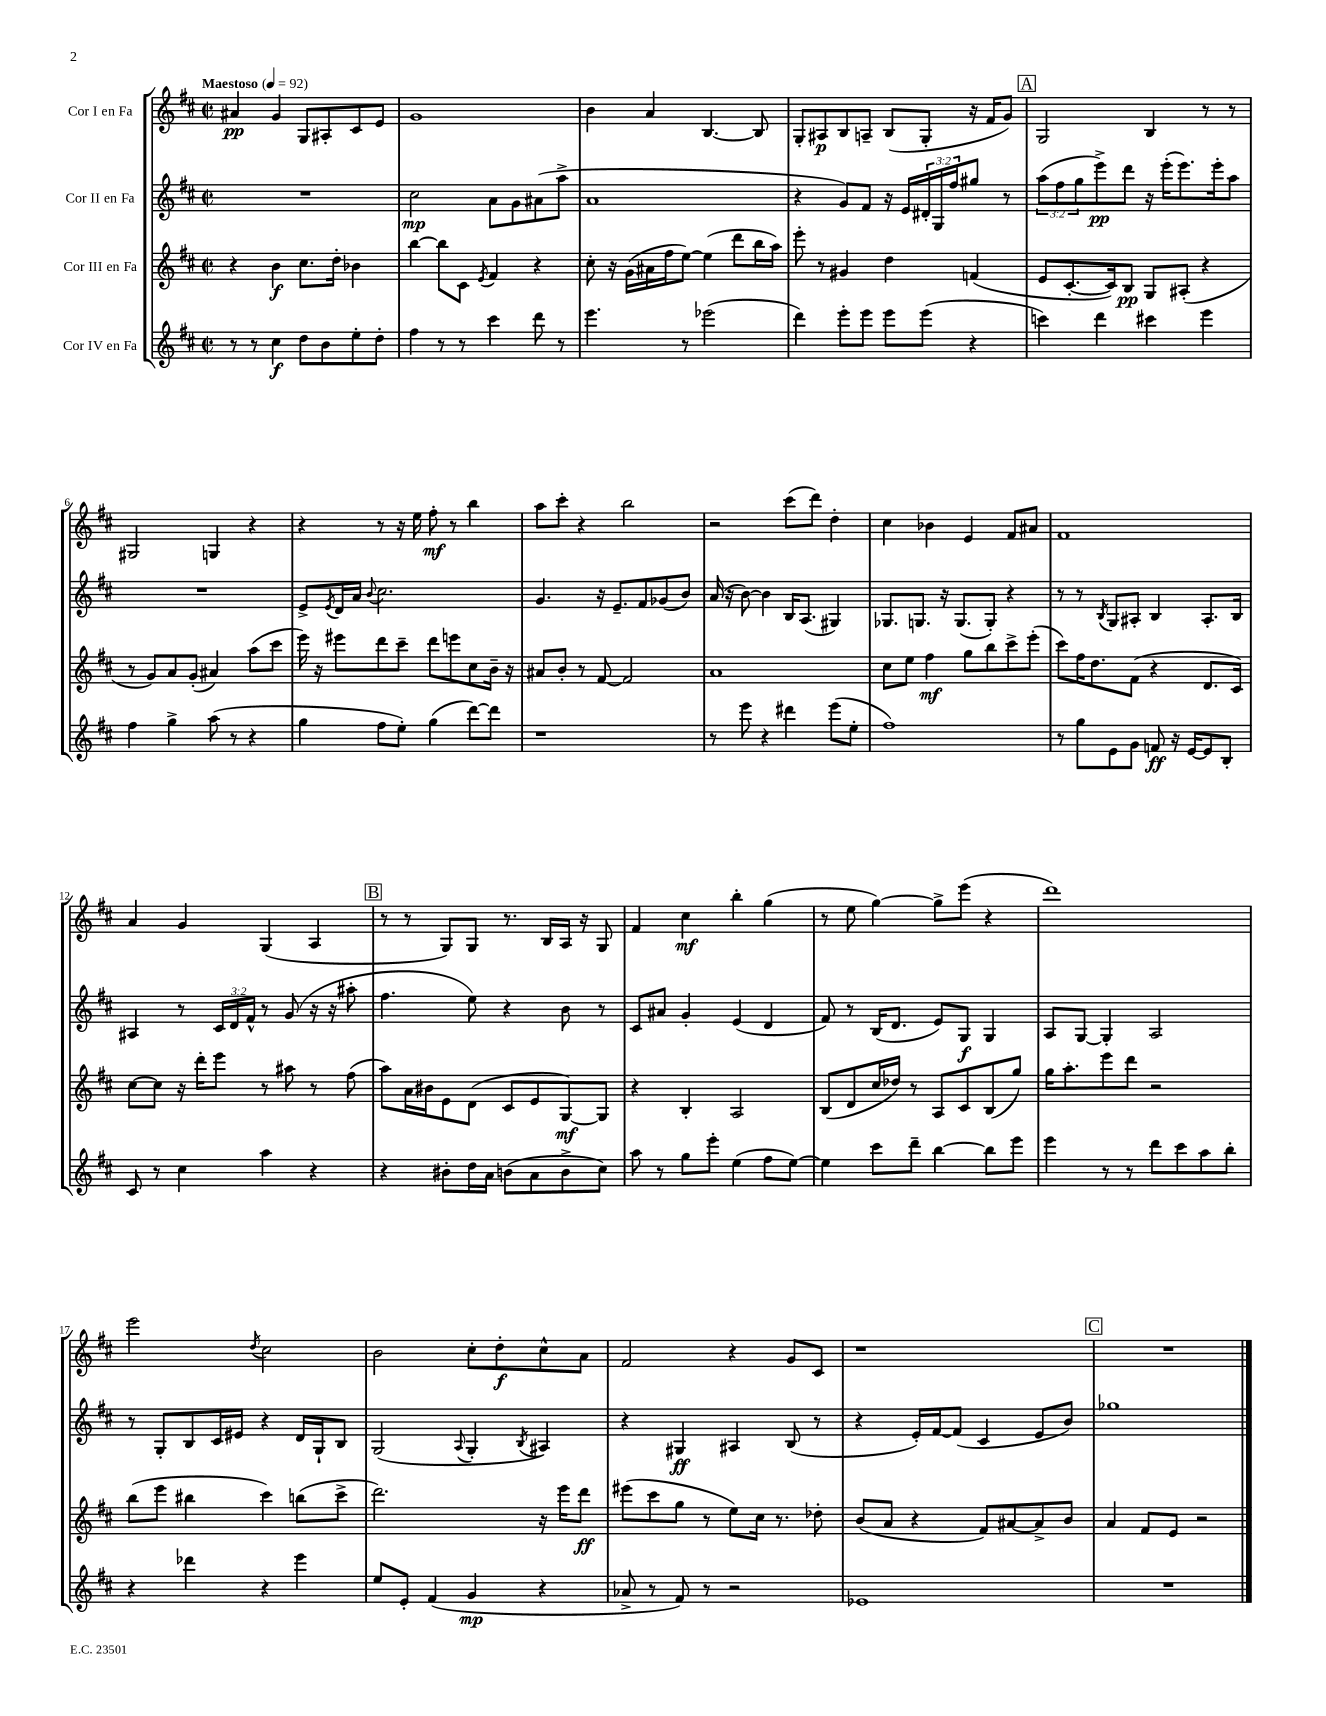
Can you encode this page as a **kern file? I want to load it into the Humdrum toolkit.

**kern	**kern	**kern	**kern
*staff4	*staff3	*staff2	*staff1
*clefG2	*clefG2	*clefG2	*clefG2
*k[f#c#]	*k[f#c#]	*k[f#c#]	*k[f#c#]
*M2/2	*M2/2	*M2/2	*M2/2
*met(c|)	*met(c|)	*met(c|)	*met(c|)
*MM92	*MM92	*MM92	*MM92
8r	4r	1r	4a#
8r	.	.	.
4cc#	4b	.	4g
8dd	8.cc#	.	8G
8b	.	.	8A#'
.	16dd'	.	.
8ee'	4b-	.	8c#
8dd'	.	.	8e
=	=	=	=
4ff#	[4bb	2cc#	1g
8r	8bb]	.	.
8r	8c#	.	.
.	8qe	.	.
4ccc#	4f#	8a	.
.	.	8g	.
8ddd	4r	(8a#	.
8r	.	8aa^	.
=	=	=	=
4.eee	8cc#'	1a	4b
.	16r	.	.
.	(16g	.	.
.	16a#	.	4a
.	16ff#	.	.
8r	[8ee)	.	.
(2eee-	(4ee]	.	[4.B
.	8ddd	.	.
.	16bb	.	8B]
.	16aa)	.	.
=	=	=	=
4ddd)	8eee'	4r	8G'
.	8r	.	8A#
8eee'	4g#	8g)	8B
8eee	.	8f#	8A~
8eee	4dd	16r	(8B
.	.	16e	.
(8eee	.	24d#'	8G'
.	.	24G	.
.	.	24ff#	.
4r	(4f	8gg#	16r
.	.	.	16f#
.	.	8r	8g)
=	=	=	=
4ccc)	8e	(12aa	2G
.	.	12ff#	.
.	[8.c#'	.	.
.	.	12gg	.
4ddd	.	8eee^)	.
.	16c#])	.	.
.	8B	8ddd	.
4ccc#	8G	16r	4B
.	.	(16eee'	.
.	(8A#'	8.eee)	.
4eee	4r	.	8r
.	.	16eee'	.
.	.	8aa	8r
=	=	=	=
4ff#	8r	1r	2G#
.	8g)	.	.
4gg^	8a	.	.
.	(8g'	.	.
(8aa	4a#)	.	4G
8r	.	.	.
4r	(8aa	.	4r
.	8ccc#	.	.
=	=	=	=
4gg	16eee)	8e^	4r
.	16r	.	.
.	.	8qe	.
.	8eee#	16d	.
.	.	16a	.
.	.	8qqb	.
8ff#	8ddd	2.cc#	8r
8ee')	8ccc#~	.	16r
.	.	.	16ee
(4gg	8ddd	.	8ff#'
.	8eee	.	8r
[8ddd)	8cc#	.	4bb
8ddd]	16b~	.	.
.	16r	.	.
=	=	=	=
1r	8a#	4.g	8aa
.	8b'	.	8ccc#'
.	8r	.	4r
.	[8f#	16r	.
.	.	8.e~	.
.	2f#]	.	2bb
.	.	8f#	.
.	.	(8g-	.
.	.	8b)	.
=	=	=	=
8r	1a	(16a	2r
.	.	16r	.
8eee	.	[8b)	.
4r	.	4b]	.
4ddd#	.	16B	(8ccc#
.	.	(8.A	.
.	.	.	8ddd)
(8eee	.	4G#)	4dd'
8ee'	.	.	.
=	=	=	=
1ff#)	8cc#	8.G-	4cc#
.	8ee	.	.
.	.	8.G	.
.	4ff#	.	4b-
.	.	16r	.
.	.	(8.G	.
.	8gg	.	4e
.	8bb	8G')	.
.	8ccc#^	4r	8f#
.	(8eee'	.	8a#
=	=	=	=
8r	8ccc#)	8r	1f#
8gg	16ff#	8r	.
.	8.dd	.	.
.	.	8qB	.
8e	.	8G	.
8g	(8f#	8A#'	.
8f	4r	4B	.
16r	.	.	.
[16e	.	.	.
8e]	8.d	8.A#'	.
8B'	.	.	.
.	16c#)	16B	.
=	=	=	=
8c#	[8cc#	4A#	4a
8r	8cc#]	.	.
4cc#	16r	8r	4g
.	16ddd'	.	.
.	8eee	24c#	.
.	.	24d	.
.	.	24f#^^	.
4aa	8r	8r	(4G
.	8aa#	(8g	.
4r	8r	16r	4A
.	.	16r	.
.	(8ff#	8aa#'	.
=	=	=	=
4r	8aa)	4.ff#	8r
.	16a	.	8r
.	16b#	.	.
8b#'	8e	.	8G)
16dd	(8d	8ee)	8G
16a	.	.	.
(8b	8c#	4r	8.r
8a	8e	.	.
.	.	.	16B
8b^	[8G)	8b	16A
.	.	.	16r
8cc#)	8G]	8r	8G
=	=	=	=
8aa	4r	8c#	4f#
8r	.	8a#	.
8gg	4B'	4g'	4cc#
8eee'	.	.	.
(4ee	2A	(4e	4bb'
8ff#	.	4d	(4gg
[8ee)	.	.	.
=	=	=	=
4ee]	(8B	8f#)	8r
.	8d	8r	8ee
8ccc#	16cc#	(16B	[4gg)
.	16dd-)	8.d	.
8ddd~	8r	.	.
[4bb	8A	8e)	8gg^]
.	8c#	8G	(8eee
8bb]	(8B	4G	4r
8eee	8gg)	.	.
=	=	=	=
4eee	16gg	8A	1ddd)
.	8.aa'	.	.
.	.	[8G	.
8r	8eee	4G']	.
8r	8ddd	.	.
8ddd	2r	2A	.
8ccc#	.	.	.
8aa	.	.	.
8bb'	.	.	.
=	=	=	=
4r	(8bb	8r	2eee
.	8eee	8G'	.
4ddd-	4bb#	8B	.
.	.	16c#	.
.	.	16e#	.
.	.	.	8qdd
4r	4ccc#)	4r	2cc#
4eee	(8bb	16d	.
.	.	16G`	.
.	8ccc#^	8B	.
=	=	=	=
8ee	2.ddd)	(2G	2b
8e'	.	.	.
(4f#	.	.	.
.	.	8qqA	.
4g	.	4G'	8cc#'
.	.	.	8dd'
.	.	8qB	.
4r	16r	4A#)	8cc#^^
.	16eee	.	.
.	8ddd	.	8a
=	=	=	=
8a-^	(8eee#	4r	2f#
8r	8ccc#	.	.
8f#)	8gg	4G#	.
8r	8r	.	.
2r	8ee)	4A#	4r
.	16cc#	.	.
.	8.r	.	.
.	.	(8B	8g
.	8dd-'	8r	8c#
=	=	=	=
1e-	(8b	4r	1r
.	8a	.	.
.	4r	16e')	.
.	.	[16f#	.
.	.	(8f#]	.
.	8f#)	4c#	.
.	[8a#	.	.
.	8a#^]	8e	.
.	8b	8b)	.
=	=	=	=
1r	4a	1gg-	1r
.	8f#	.	.
.	8e	.	.
.	2r	.	.
==	==	==	==
*-	*-	*-	*-
